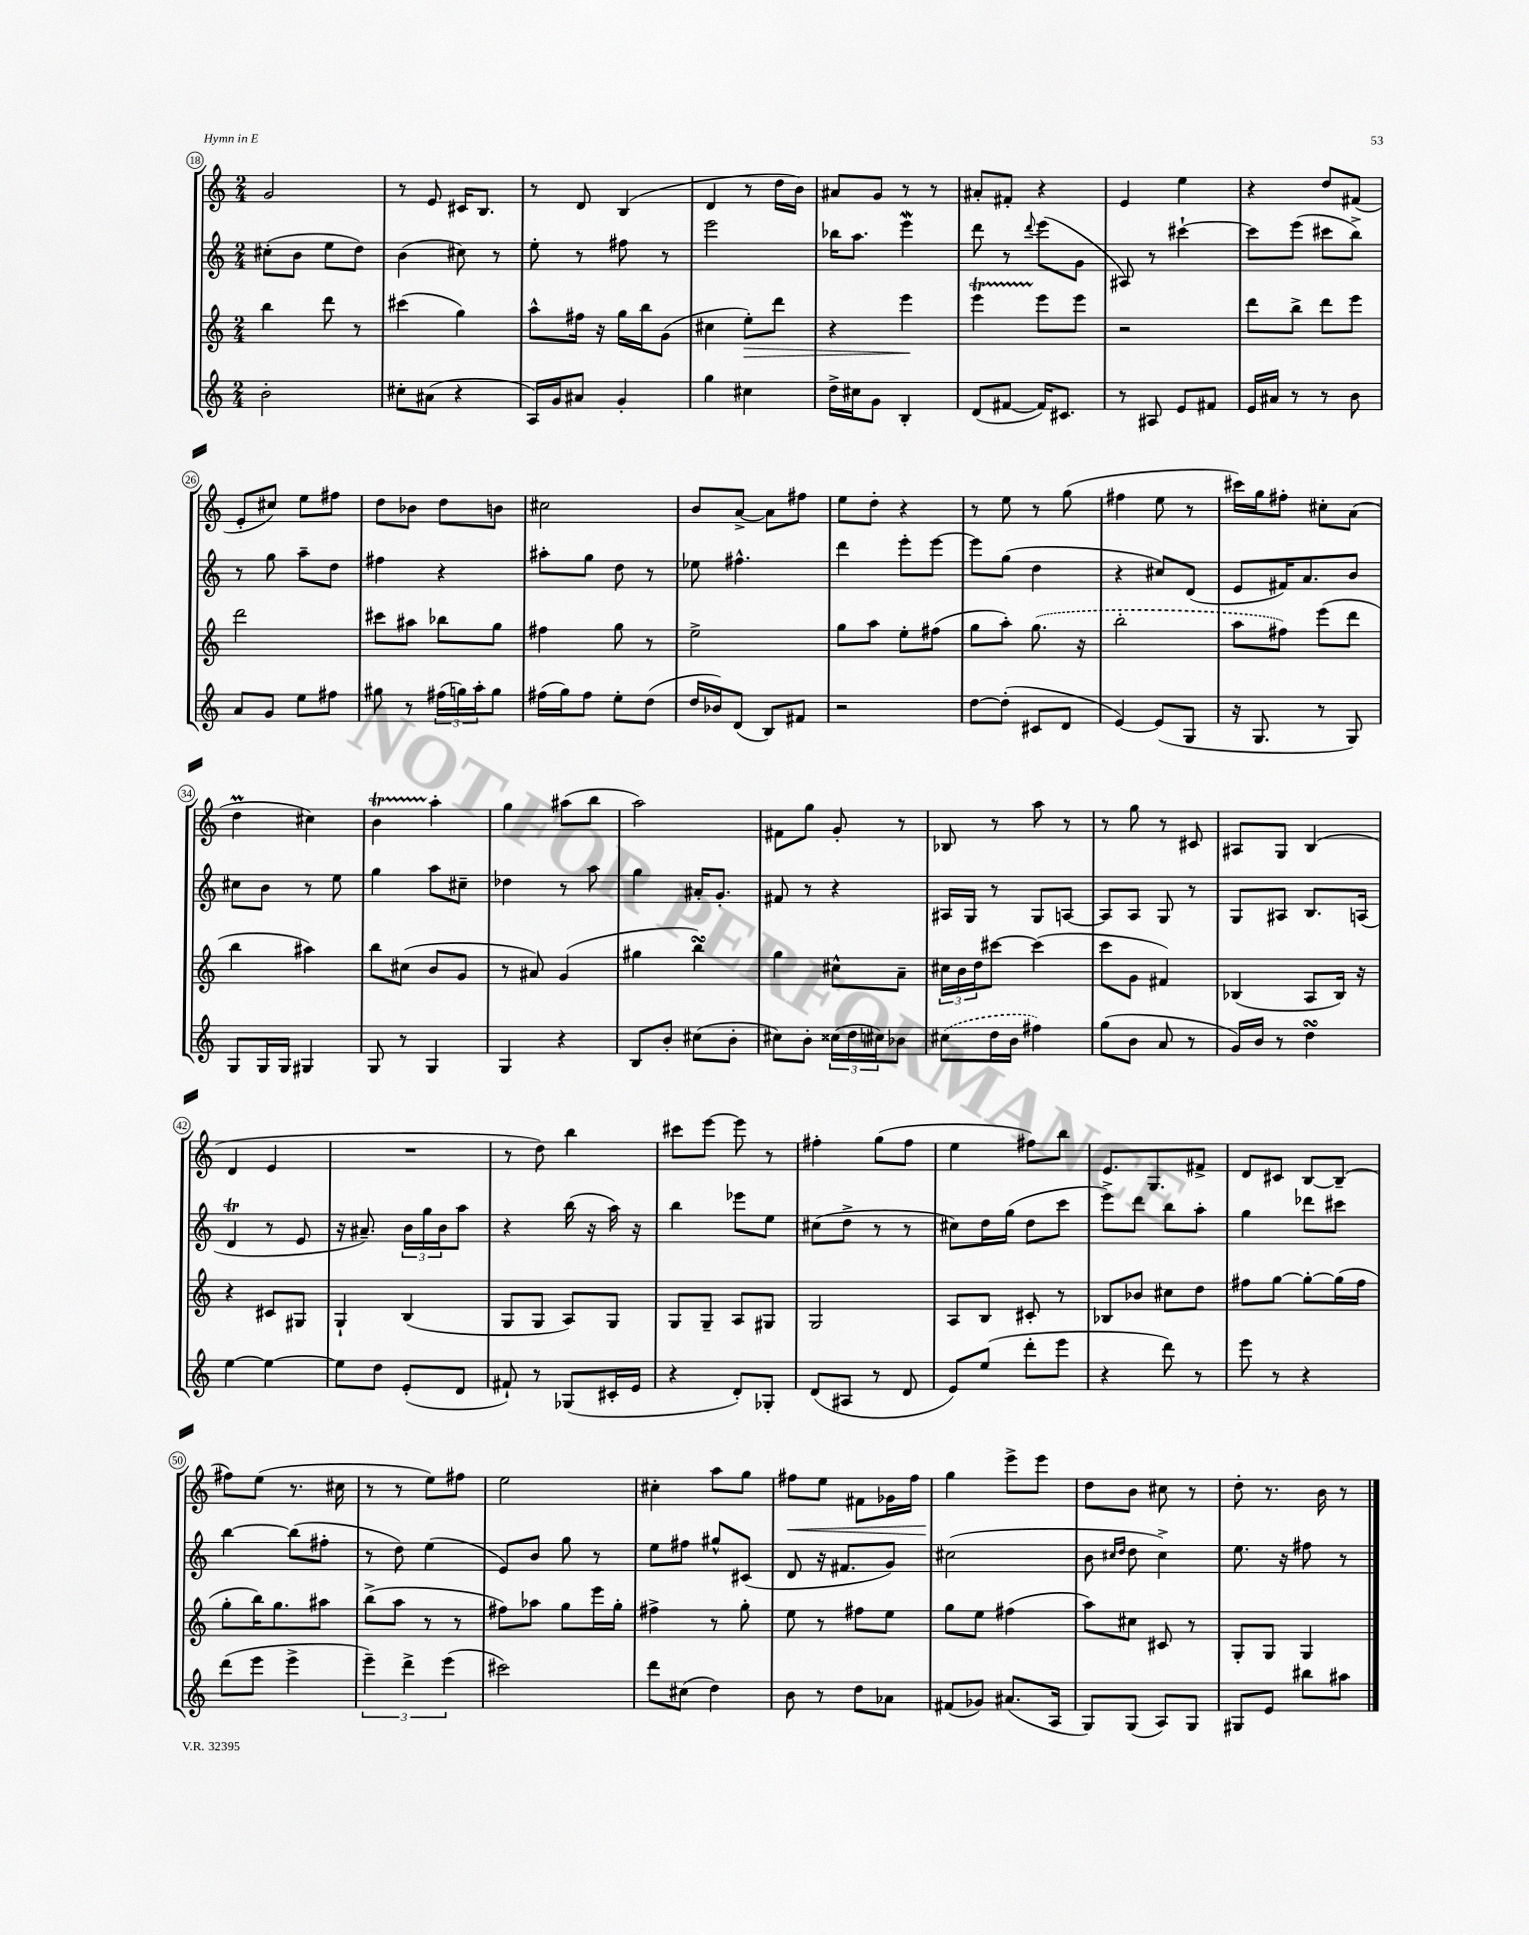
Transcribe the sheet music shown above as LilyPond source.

<<
\new StaffGroup <<
\new Staff = "s0" {
    \clef treble \key c \major \numericTimeSignature \time 2/4
    g'2 |
    r8 e'8 cis'16 b8. |
    r8 d'8 b4( |
    d'4 r8 d''16 b'16) |
    ais'8 g'8 r8 r8 |
    ais'8-. fis'8-. r4 |
    e'4 e''4 |
    r4 d''8 fis'8( |
    e'8-. cis''8) e''8 fis''8 |
    d''8 bes'8 d''8 b'8 |
    cis''2 |
    b'8 a'8~-> a'8 fis''8 |
    e''8 d''8-. r4 |
    r8 e''8 r8 g''8( |
    fis''4 e''8 r8 |
    cis'''16) g''16 fis''8-. cis''8-. a'8( |
    d''4\prall cis''4) |
    b'4\startTrillSpan a''4-.\stopTrillSpan |
    g''4 ais''8( b''8 |
    a''2) |
    fis'8 g''8 g'8-. r8 |
    bes8 r8 a''8 r8 |
    r8 g''8 r8 cis'8 |
    ais8 g8 b4( |
    d'4 e'4 |
    R2 |
    r8 d''8) b''4 |
    cis'''8 e'''8~ e'''8 r8 |
    fis''4-. g''8( fis''8 |
    e''4 fis''8) b''8 |
    e'8. g8. fis'8-> |
    d'8 cis'8 b8~ b8--( |
    fis''8) e''8( r8. cis''16 |
    r8 r8 e''8) fis''8 |
    e''2 |
    cis''4-. a''8 g''8 |
    fis''8\< e''8 fis'8 ges'16 fis''16 |
    g''4\! e'''8-> e'''8 |
    d''8 b'8 cis''8 r8 |
    d''8-. r8. b'16 r8 \bar "|." |
}
\new Staff = "s1" {
    \clef treble \key c \major \numericTimeSignature \time 2/4
    cis''8-.( b'8 e''8 d''8) |
    b'4( cis''8) r8 |
    e''8-. r8 fis''8 r8 |
    e'''2 |
    bes''16 a''8. e'''4\mordent |
    d'''8 r8 \appoggiatura { d'''8 } e'''8( g'8 |
    ais8) r8 cis'''4~-! |
    cis'''8 e'''8( cis'''8 b''8->) |
    r8 g''8 a''8-- d''8 |
    fis''4 r4 |
    ais''8-. g''8 d''8 r8 |
    ees''8 fis''4.-^ |
    d'''4 e'''8-. e'''8~ |
    e'''8 g''8( d''4 |
    r4 cis''8) d'8( |
    e'8 fis'16) a'8. b'8 |
    cis''8 b'8 r8 e''8 |
    g''4 a''8 cis''8-- |
    des''4 r8 a''8 |
    g''4 ais'16-. g'8.-. |
    fis'8 r8 r4 |
    ais16 g16 r8 g8 a8~ |
    a8 a8 g8 r8 |
    g8 ais8 b8. a16( |
    d'4\trill r8 e'8 |
    r16 ais'8.--) \tuplet 3/2 { b'16 g''16 b'16 } a''8 |
    r4 b''16( r16 a''16) r16 |
    b''4 ees'''8 e''8 |
    cis''8( d''8-> r8 r8 |
    cis''8) d''16 g''16( d''8 c'''8 |
    e'''8->) d'''8 b''8 a''8-. |
    g''4 des'''8 cis'''8 |
    b''4~ b''8( fis''8-. |
    r8 d''8) e''4( |
    e'8) b'8 g''8 r8 |
    e''8 fis''8 gis''8-^ cis'8( |
    d'8 r16 fis'8. g'8) |
    cis''2( |
    b'8 \grace { cis''16 d''16 } d''8 cis''4->) |
    e''8. r16 fis''8 r8 \bar "|." |
}
\new Staff = "s2" {
    \clef treble \key c \major \numericTimeSignature \time 2/4
    b''4 d'''8 r8 |
    cis'''4( g''4) |
    a''8-^ fis''16 r16 g''16 b''16 g'8( |
    cis''4 e''8-.\>) d'''8 |
    r4 e'''4\! |
    e'''4\startTrillSpan e'''8\stopTrillSpan e'''8 |
    r2 |
    d'''8 b''8-> d'''8 e'''8 |
    d'''2 |
    cis'''8 ais''8 bes''8 g''8 |
    fis''4 g''8 r8 |
    e''2-> |
    g''8 a''8 e''8-. fis''8( |
    g''8 a''8-.) \once \slurDashed g''8.( r16 |
    b''2-. |
    a''8 fis''8) e'''8( d'''8 |
    b''4 ais''4) |
    b''8 cis''8( b'8 g'8 |
    r8 ais'8) g'4( |
    gis''4 b''4\turn) |
    g''4 cis''8-^ a'8-- |
    \tuplet 3/2 { cis''16 b'16 d''16 } cis'''8~ cis'''4( |
    c'''8 g'8 fis'4) |
    bes4( a8 bes16) r16 |
    r4 cis'8 gis8 |
    g4-! b4( |
    g8 g8 a8) g8 |
    g8 g8-- a8 gis8 |
    g2 |
    a8 b8 cis'8-. r8 |
    bes8 bes'8 cis''8 d''8 |
    fis''8 g''8~ g''8~-. g''16( fis''16 |
    g''8-. b''16) g''8. ais''8 |
    b''8->( a''8 r8 r8 |
    fis''8) aes''8 g''8 e'''16 g''16-. |
    fis''4-> r8 g''8-. |
    e''8 r8 fis''8 e''8 |
    g''8 e''8 fis''4( |
    a''8) cis''8 cis'8 r8 |
    g8-. g8 g4 \bar "|." |
}
\new Staff = "s3" {
    \clef treble \key c \major \numericTimeSignature \time 2/4
    b'2-. |
    cis''8-. ais'8( r4 |
    a16) g'16 ais'8 g'4-. |
    g''4 cis''4 |
    d''16-> cis''16 g'8 b4-. |
    d'8( fis'8~ fis'16) cis'8. |
    r8 ais8 e'8 fis'8 |
    e'16 ais'16 r8 r8 b'8 |
    a'8 g'8 e''8 fis''8 |
    gis''8 r8 \tuplet 3/2 { fis''16( g''16) a''16-. } g''8 |
    fis''16( g''16) fis''8 e''8-. d''8( |
    d''16 bes'16) d'8( b8) fis'8 |
    r2 |
    d''8~ d''8-.( cis'8 d'8 |
    e'4~) e'8( g8 |
    r16 g8. r8 g8) |
    g8 g16 g16 gis4 |
    g8 r8 g4 |
    g4 r4 |
    b8 b'8-. cis''8( b'8-. |
    cis''8) b'8-. \tuplet 3/2 { cisis''16( d''16 cis''16) } bes'8 |
    \once \slurDashed cis''8( d''16 b'16 fis''4) |
    g''8( b'8 a'8 r8 |
    g'16) b'16 r8 d''4\turn |
    e''4~ e''4~ |
    e''8 d''8 e'8-.( d'8 |
    fis'8-!) r8 ges8( cis'16-. e'16 |
    r4 d'8-.) ges8-. |
    d'8( ais8 r8 d'8 |
    e'8) e''8( d'''8-. e'''8 |
    r4 d'''8) r8 |
    e'''8 r8 r4 |
    d'''8( e'''8 e'''4-> |
    \tuplet 3/2 { e'''4--) d'''4-> e'''4( } |
    cis'''2) |
    d'''8 cis''8( d''4) |
    b'8 r8 d''8 aes'8 |
    fis'8( ges'8) ais'8.( a16 |
    g8) g8( a8) g8 |
    gis8 e'8 bis''8 ais''8 \bar "|." |
}
>>
>>
\layout { \context { \Score currentBarNumber = #18 \override BarNumber.stencil = #(make-stencil-circler 0.1 0.3 ly:text-interface::print) } }
